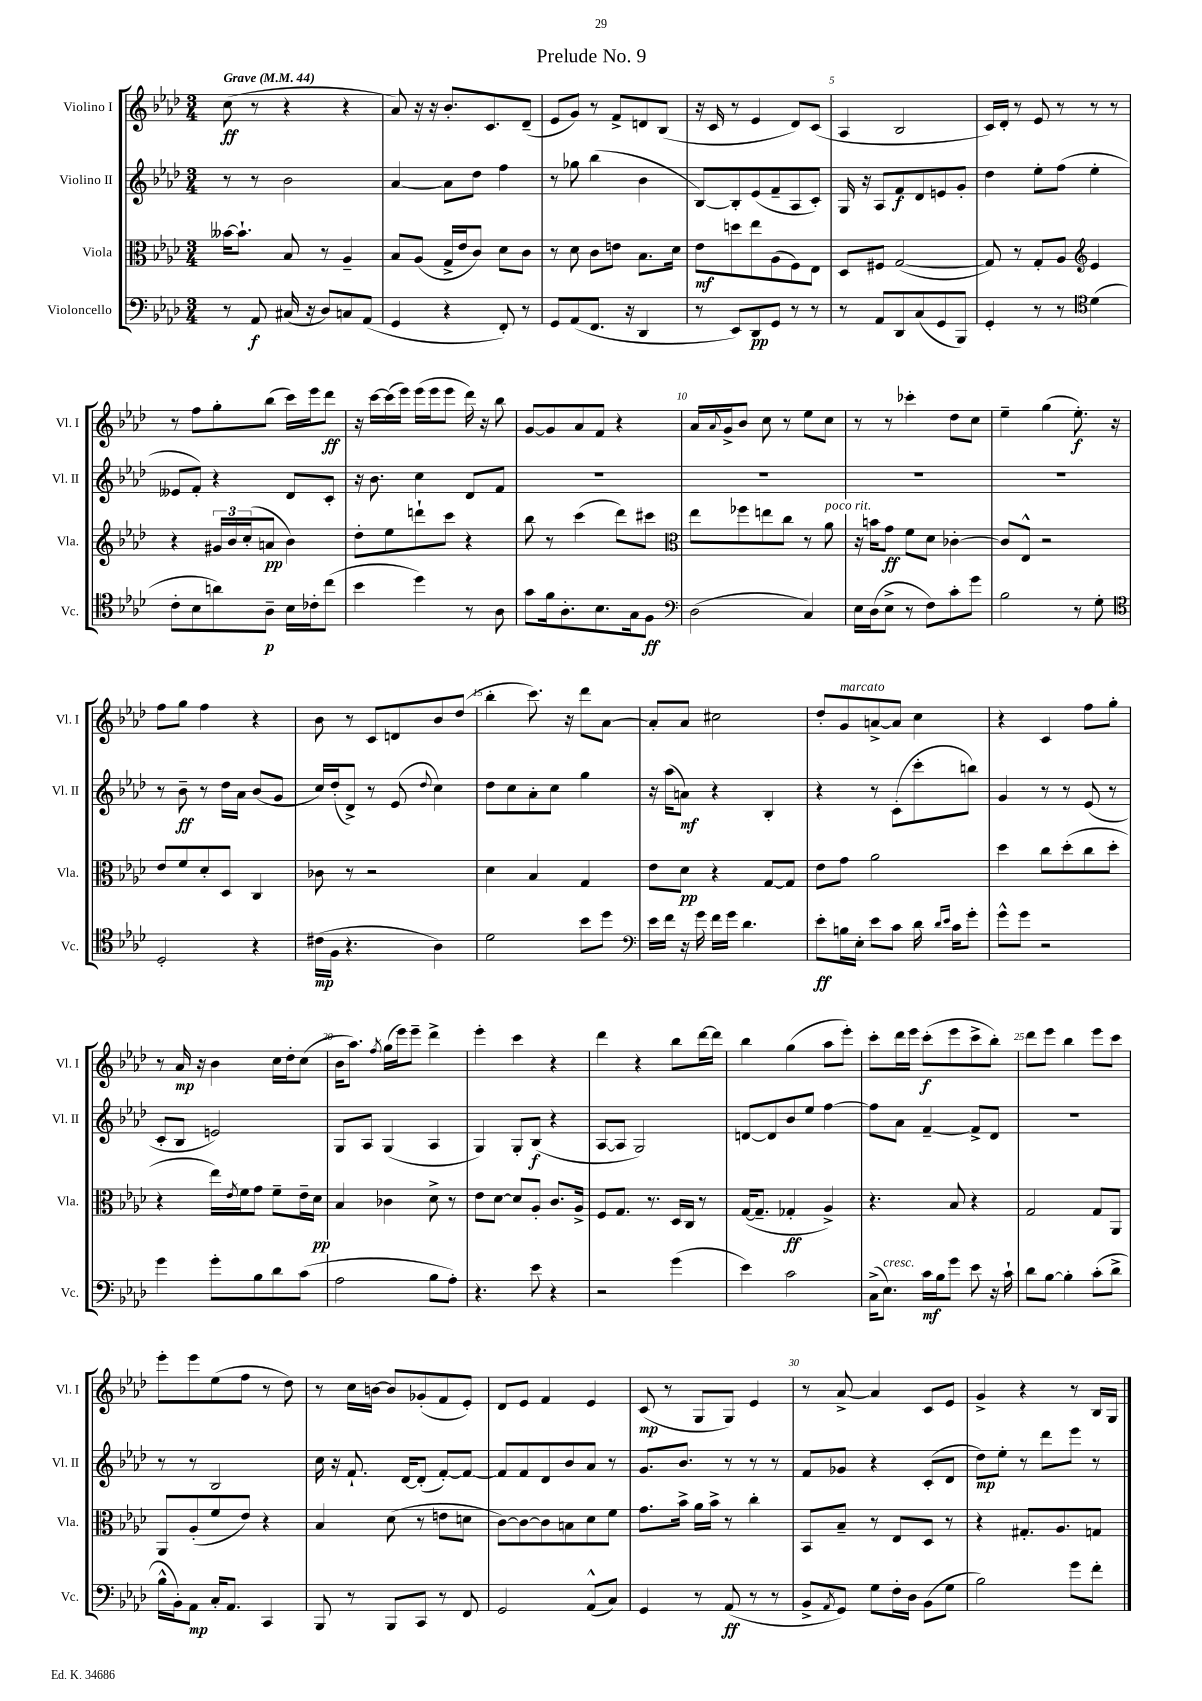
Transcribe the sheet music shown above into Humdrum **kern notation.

**kern	**kern	**kern	**kern
*staff4	*staff3	*staff2	*staff1
*clefF4	*clefC3	*clefG2	*clefG2
*k[b-e-a-d-]	*k[b-e-a-d-]	*k[b-e-a-d-]	*k[b-e-a-d-]
*M3/4	*M3/4	*M3/4	*M3/4
*MM44	*MM44	*MM44	*MM44
8r	[16b--	8r	(8cc
.	8.b--`]	.	.
8AA-	.	8r	8r
(16C#	8B-	2b-	4r
16r	.	.	.
8D-)	8r	.	.
8C	4A-~	.	4r
(8AA-	.	.	.
=	=	=	=
4GG	8B-	[4a-	8a-)
.	(8A-	.	16r
.	.	.	16r
4r	16G^	8a-]	8.b-'
.	16e-	.	.
.	8c)	8dd-	.
.	.	.	8.c
8FF')	8d-	4ff	.
8r	8c	.	(8d-~
=	=	=	=
8GG	8r	8r	8e-
(8AA-	8d-	8gg-	8g)
8.FF	8c	(4bb-	8r
.	8e	.	8f^
16r	.	.	.
4DD-	8.B-	4b-	8d
.	.	.	(8B-
.	16d-	.	.
=	=	=	=
8r	8e-	[8B-)	16r
.	.	.	16c
8EE-)	8dd	8B-']	8r
8DD-	8ee-	(8e-	4e-
8GG	(8A-	8f~	.
8r	8F)	8A-	8d-)
8r	8E-	8c')	(8c
=	=	=	=
8r	8D-	16G	4A-
.	.	16r	.
8AA-	8F#	8A-	.
8DD-	([2G	8f	2B-
(8C	.	8d-	.
8GG	.	8e	.
8BBB-)	.	8g'	.
=	=	=	=
4GG'	8G])	4dd-	16c)
.	.	.	16d-'
.	8r	.	8r
8r	8G'	8ee-'	8e-
8r	8A-	(8ff	8r
*clefC4	*clefG2	*	*
(4d-	4e-	4ee-'	8r
.	.	.	8r
=	=	=	=
8c'	4r	8e--	8r
8B-	.	8f')	8ff
8a)	24g#	4r	8gg'
.	24b-	.	.
.	(24cc'	.	.
8A-~	8a	.	(8bb-
16B-	4b-)	8d-	16ccc)
16c-'	.	.	16eee-
(8cc	.	8c'	8ddd-
=	=	=	=
4b-	8dd-'	16r	16r
.	.	8.b-	[16ccc
.	8ee-	.	(16ccc]
.	.	.	16eee-)
4dd-)	8ddd`	4cc	(16eee-
.	.	.	16eee-
.	8ccc	.	8eee-
8r	4r	8d-	16ddd-)
.	.	.	16r
8A-	.	8f	8bb-
=	=	=	=
8g	8bb-	2.r	[8g
16f	8r	.	8g]
8.A-'	.	.	.
.	(4ccc	.	8a-
8.B-	.	.	8f
.	8ddd-)	.	4r
16G	.	.	.
8F	8ccc#	.	.
=	=	=	=
*clefF4	*clefC3	*	*
(2D-	8ee-	2.r	16a-
.	.	.	8qqa-
.	.	.	16g^
.	8ff-	.	8b-
.	8ee	.	8cc
.	8cc	.	8r
4C)	8r	.	8ee-
.	8a-	.	8cc
=	=	=	=
16E-	16r	2.r	8r
(16D-	16b	.	.
8E-^	8g	.	8r
8r	8f	.	4ccc-'
8F)	8d-	.	.
8c'	[4c-'	.	8dd-
8g	.	.	8cc
=	=	=	=
2B-	8c-]	2.r	4ee-~
.	8E-^^	.	.
.	2r	.	(4gg
8r	.	.	8.ee-')
8G'	.	.	.
.	.	.	16r
=	=	=	=
*clefC4	*	*	*
2D-'	8e-	8r	8ff
.	8f	8b-~	8gg
.	8d-'	8r	4ff
.	8D-	16dd-	.
.	.	16a-	.
4r	4C	(8b-	4r
.	.	8g	.
=	=	=	=
(16c#	8c-	16cc)	8b-
16F	.	(16dd-'	.
4.r	8r	8d-^)	8r
.	2r	8r	8c
.	.	(8e-	8d
.	.	8qqdd-	.
4A-)	.	4cc)	8b-
.	.	.	(8dd-
=	=	=	=
2d-	4d-	8dd-	4bb-'
.	.	8cc	.
.	4B-	8a-'	8.ccc)
.	.	8cc	.
.	.	.	16r
8b-	4G	4gg	8ddd-
8dd-	.	.	[8a-
=	=	=	=
*clefF4	*	*	*
16e-	8e-	16r	8a-']
16f	.	(16aa-	.
16r	8d-	8a)	8a-
16g	.	.	.
16f	4r	4r	2cc#
16g	.	.	.
4.d-	.	.	.
.	[8G	4B-'	.
.	8G]	.	.
=	=	=	=
8e-'	8e-	4r	8dd-'
16B	8g	.	8g
16E-'	.	.	.
8e-	2a-	8r	[8a^
8c	.	(8c'	8a]
16d-	.	8ccc'	4cc
16qqd-	.	.	.
16qqe-	.	.	.
16c	.	.	.
8g'	.	8bb)	.
=	=	=	=
8g^^	4dd-	4g	4r
8g	.	.	.
2r	8cc	8r	4c
.	(8dd-'	8r	.
.	8cc	(8e-	8ff
.	8dd-'	8r	8gg'
=	=	=	=
4g	4r	8c'	8r
.	.	8B-	16a-
.	.	.	16r
8g'	16ee-)	2e)	4b-
.	8qe-	.	.
.	16f	.	.
8B-	8g	.	.
8d-	8f~	.	16cc
.	.	.	16dd-'
(8c	16e-~	.	(8cc
.	16d-	.	.
=	=	=	=
2A-	4B-	8G	16b-
.	.	.	8.aa-)
.	.	8A-	.
.	.	.	8qff
.	4c-	(4G	(16gg
.	.	.	16eee-)
.	.	.	8eee-~
8B-	8d-^	4A-	4ddd-^
8A-')	8r	.	.
=	=	=	=
4.r	8e-	4G)	4eee-'
.	[8d-	.	.
.	8d-]	8G'	4ccc
8e-	8A-'	(8B-	.
4r	8.c	4r	4r
.	16A-^	.	.
=	=	=	=
2r	8F	[8A-	4ddd-
.	8.G	8A-]	.
.	.	2G)	4r
.	8.r	.	.
(4g	16D-	.	8bb-
.	16C	.	.
.	8r	.	[16ddd-
.	.	.	16ddd-]
=	=	=	=
4e-)	([16G	[8d	4bb-
.	8.G~]	.	.
.	.	8d]	.
2c	4G-'	8b-	(4gg
.	.	8ee-	.
.	4A-^)	[4ff	8aa-
.	.	.	8eee-')
=	=	=	=
(16C^	4.r	8ff]	8ccc'
8.E-)	.	.	.
.	.	8a-	16ddd-
.	.	.	16eee-
16c	.	[4f~	(8ccc'
16B-	.	.	.
8g	8B-	.	8eee-
8e-	4r	8f^]	8ccc^
16r	.	8d-	8bb-')
16c`	.	.	.
=	=	=	=
8d-	2G	2.r	8ddd-
[8B-	.	.	8eee-
4B-']	.	.	4bb-
(8c'	8G	.	8eee-
8d-^	8AA-	.	8ccc
=	=	=	=
16B-^^	8AA-	8r	8eee-'
16BB-')	.	.	.
8AA-	(8A-'	8r	8eee-
16C'	8f	2B-	(8ee-
8.AA-	.	.	.
.	8e-)	.	8ff
4CC	4r	.	8r
.	.	.	8dd-)
=	=	=	=
8BBB-	4B-	16cc	8r
.	.	16r	.
8r	.	8.f`	16cc
.	.	.	[16b
8BBB-	(8d-	.	8b]
.	.	[16d-	.
8CC	8r	(8d-']	(8g-'
8r	8e	[8f')	8f
8FF	8d	8f_	8e-')
=	=	=	=
2GG	[8c)	8f]	8d-
.	8c_	8f	8e-
.	8c]	8d-	4f
.	8B	8b-	.
(8AA-^^	8d-	8a-	4e-
8C)	8f	8r	.
=	=	=	=
4GG	8.g	8.g	(8c
.	.	.	8r
.	16b-^	8.b-	.
8r	16a-	.	8G
.	16b-^	.	.
(8AA-	8r	8r	8G)
8r	4cc'	8r	4e-
8r	.	8r	.
=	=	=	=
8BB-^	8BB-	8f	8r
8qAA-	.	.	.
8GG)	8B-~	8g-	[8a-^
8G	8r	4r	4a-]
16F'	8E-	.	.
16D-	.	.	.
(8BB-	8D-	(8c'	8c
8G	8r	8d-	8e-
=	=	=	=
2B-)	4r	8dd-)	4g^
.	.	8ee-'	.
.	8.G#'	8r	4r
.	.	8ddd-	.
.	8.A-	.	.
8g	.	8eee-	8r
8f'	8G	8r	16B-
.	.	.	16G
==	==	==	==
*-	*-	*-	*-
